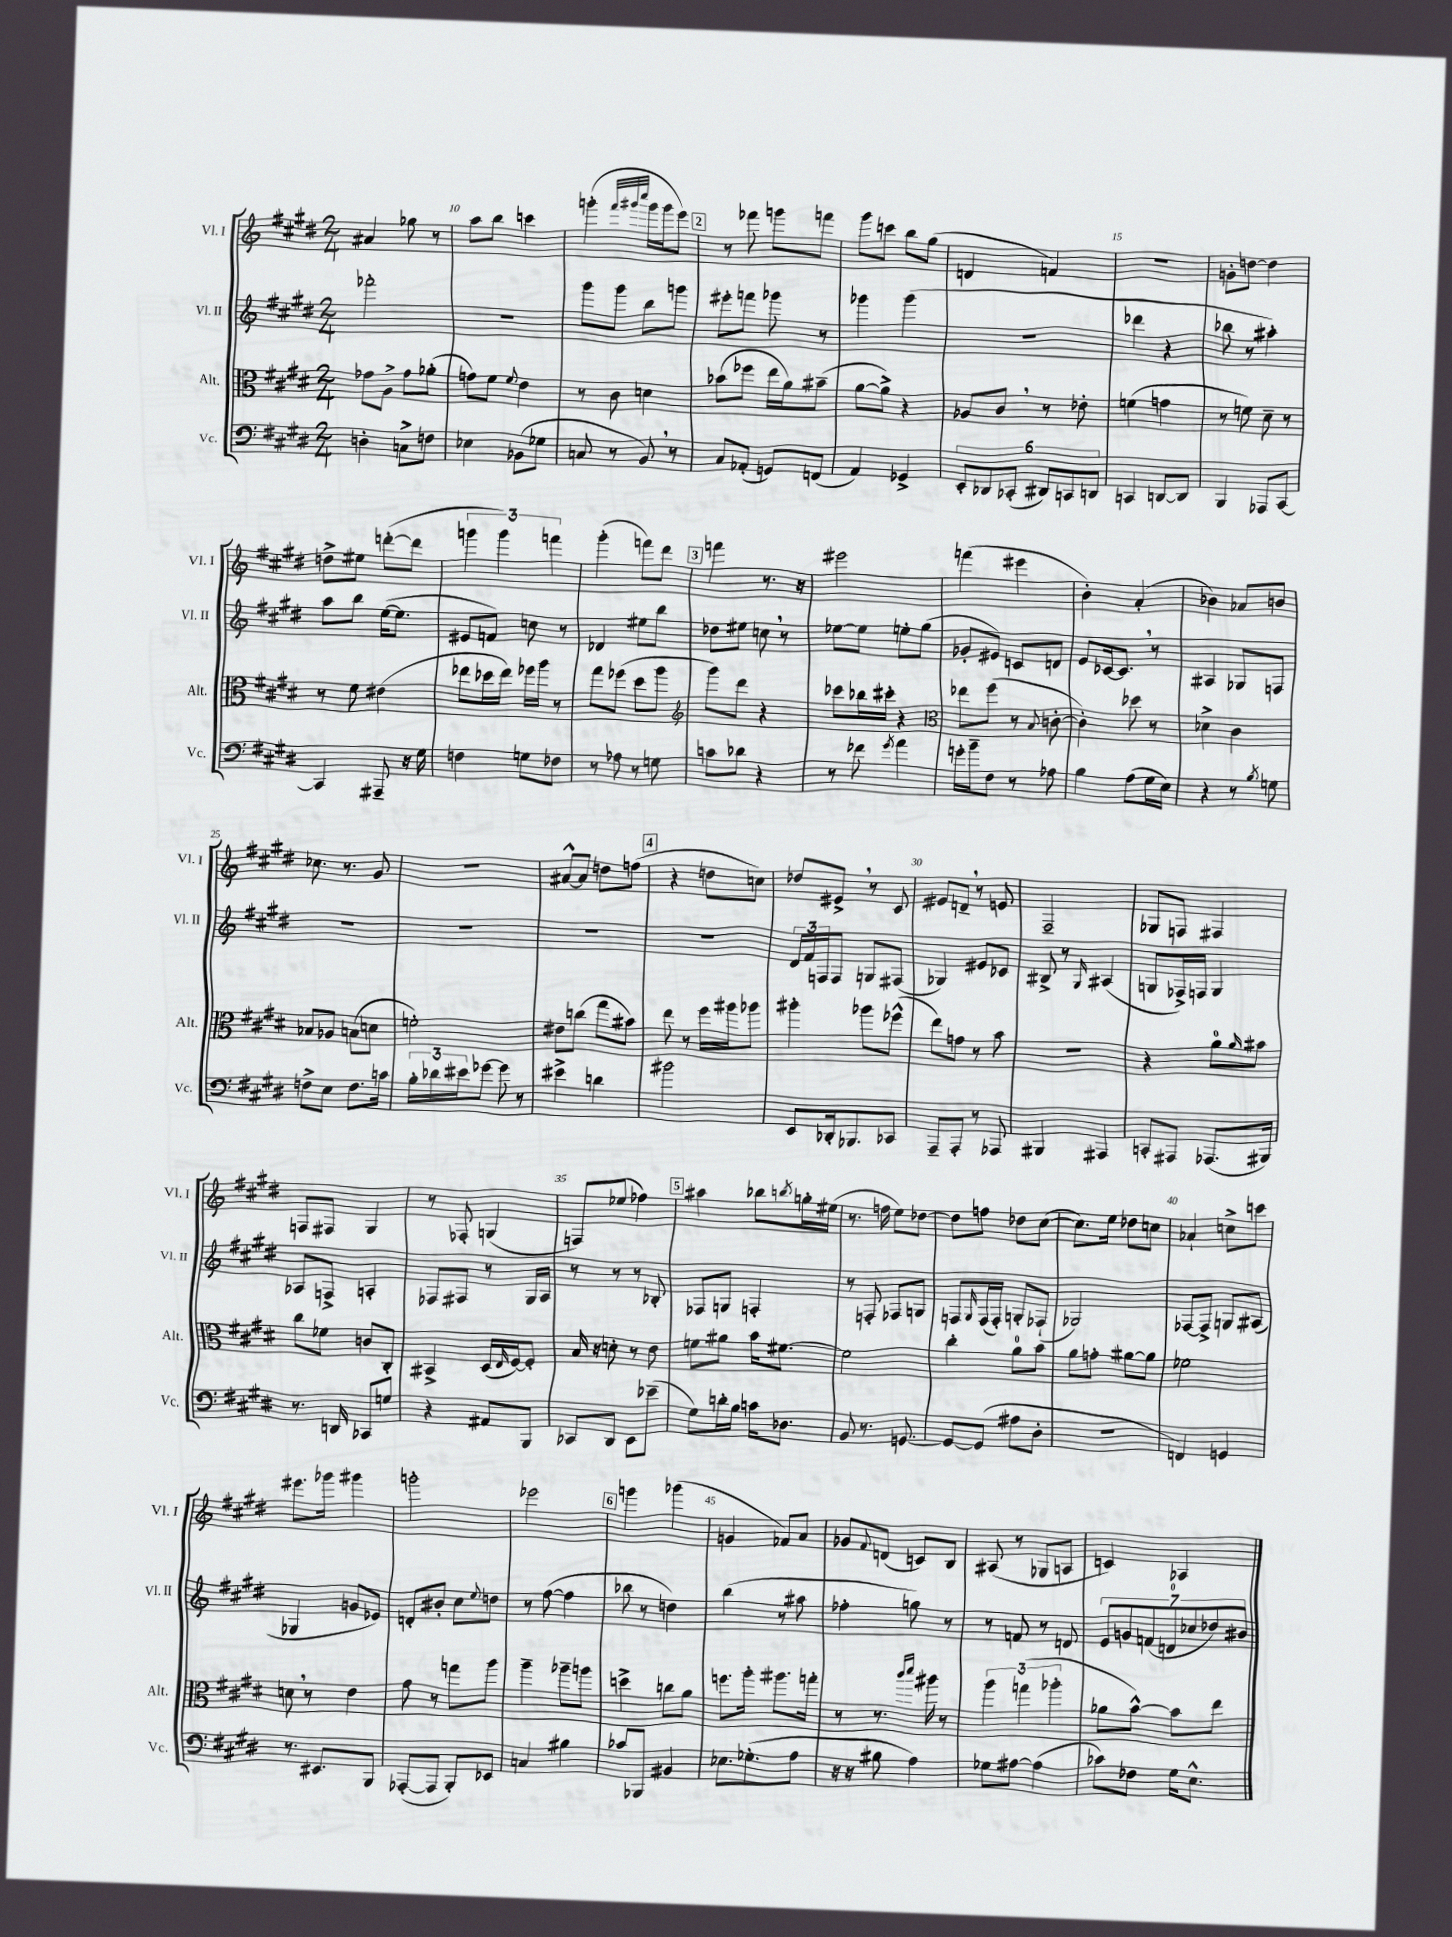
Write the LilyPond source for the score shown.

<<
\new StaffGroup <<
\new Staff = "s0" \with { instrumentName = "Vl. I" shortInstrumentName = "Vl. I" } {
    \clef treble \key e \major \numericTimeSignature \time 2/4
    ais'4 ges''8 r8 |
    a''8 b''8 c'''4 |
    g'''4-.( \grace { fis'''32 gis'''32 cis''''32 } gis'''16 gis'''16 e'''8) |
    \mark \markup { \box "2" } r8 fes'''8 g'''8 f'''8 |
    gis'''8 c'''8 b''8 gis''8( |
    d'4 f'4) |
    R2 |
    g'8-. d''8~ d''4 |
    d''8-> eis''8 d'''8~-.( d'''8 |
    \tuplet 3/2 { g'''4 g'''4) f'''4 } |
    gis'''4-.( f'''8) dis'''8 |
    \mark \markup { \box "3" } f'''4 r8. r16 |
    eis'''2 |
    f'''4( eis'''4 |
    b'4-.) a'4-.( |
    bes'4) aes'8 b'8 |
    ces''8. r8. gis'8 |
    R2 |
    ais'8~-^ ais'8 d''8 f''8( |
    \mark \markup { \box "4" } r4 d''8 c''8) |
    des''8 eis'8-> \breathe r8 cis'8 |
    eis'8 d'8-- \breathe r8 e'8 |
    fis2-- |
    ges8 f8 fis4 |
    f8 fis8 gis4 |
    r8 fes8-. g4( |
    f8) ees''8( fes''4) |
    \mark \markup { \box "5" } ais''4 bes''8 \acciaccatura { b''8 } g''16-. eis''16( |
    r8. f''16 e''8) des''8~ |
    des''8 f''8 des''8 cis''8~( |
    cis''8.) e''16 des''8 c''8 |
    aes'4-! c''8-> c'''8 |
    eis'''8. ges'''16 gis'''4 |
    g'''2-. |
    ees'''2 |
    \mark \markup { \box "6" } g'''4 ges'''4( |
    g'4 fes'8) a'8 |
    ges'8 \appoggiatura { fis'8 } d'8( c'8) b8 |
    ais8( r8 ges8 a8 |
    c'4) aes4 \bar "|." |
}
\new Staff = "s1" \with { instrumentName = "Vl. II" shortInstrumentName = "Vl. II" } {
    \clef treble \key e \major \numericTimeSignature \time 2/4
    fes'''2-. |
    R2 |
    gis'''8 gis'''8 b''8 g'''8 |
    \mark \markup { \box "2" } eis'''8-. f'''8 ges'''8 r8 |
    ges'''4 ges'''4( |
    r2 |
    des'''4 r4 |
    bes''8 r8 ais''4-.) |
    a''8 b''8 e''16~( e''8. |
    eis'8 f'8) c''8 r8 |
    des'4 eis''8 b''8 |
    \mark \markup { \box "3" } des''8 eis''8 c''8 \breathe r8 |
    ees''8~ ees''8 e''8-. gis''8( |
    ges'8-. eis'8) c'8 d'8 |
    e'8 ces'16~ ces'8. \breathe r8 |
    ais4 ges8 f8 |
    R2 |
    R2 |
    R2 |
    \mark \markup { \box "4" } R2 |
    \tuplet 3/2 { dis'16 fis'16 f16 } f8 g8 fis8( |
    ges4) eis'8 ces'8 |
    bis8-> r8 \grace { gis16 } ais4( |
    g8 fes16->) f16 g4 |
    aes8 f8-> a4-. |
    fes8 fis8 r8 gis16 a16 |
    r8 r8 r8 bes8-. |
    \mark \markup { \box "5" } fes8 g8 f4-. |
    r8 f8-. fes8 g8 |
    f8 \grace { gis16 } f16( f16-.) g8-. fes8-!( |
    ges2) |
    fes8~ fes8-> g8 ais8( |
    ges4 g'8 ees'8) |
    d'8-. bis'8-. cis''8 \appoggiatura { e''8 } d''8 |
    r8 fis''8~( fis''4 |
    \mark \markup { \box "6" } bes''8 r8 d''4) |
    b''4( r8 ais''8 |
    fes''4-. g''8) r8 |
    r8 f'8 r8 d'8 |
    \tuplet 7/4 { e'8 g'8 f'8( d'8-0 ces''8 des''8) bis'8 } \bar "|." |
}
\new Staff = "s2" \with { instrumentName = "Alt." shortInstrumentName = "Alt." } {
    \clef alto \key e \major \numericTimeSignature \time 2/4
    ges'8 a8-> ges'8 aes'8-.( |
    g'8) fis'8 \appoggiatura { fis'8 } e'4 |
    r8 cis'8 d'4 |
    \mark \markup { \box "2" } bes'8( fes''8 e''16 a'16) bis'8--( |
    a'8~ a'8->) r4 |
    aes8 cis'8 \breathe r8 ees'8-. |
    f'4( g'4 |
    r8 f'8) dis'8-- r8 |
    r8 fis'8 eis'4( |
    ees''8 des''16 ees''16) fes''16 a''16 r8 |
    gis''8 fes''8( dis''8 a''8 |
    \mark \markup { \box "3" } \clef treble gis'''8) dis'''8 r4 |
    ces'''8 bes''16 cis'''16-. r4 |
    \clef alto ees''8 fis''8( r8 \appoggiatura { b8 } c'8~-. |
    c'4-.) des''8 r8 |
    des'4-> cis'4 |
    bes8 aes8 b8( d'8 |
    f'2-.) |
    eis'8 c''8( gis''8 bis'8) |
    \mark \markup { \box "4" } e''8 r8 fis''16 ais''16 aes''8 |
    ais''4-. aes''8 fes''8-^( |
    e''8) g'8 r8 b'8 |
    R2 |
    r4 a'8-0 \grace { a'16 } bis'8 |
    cis''8 fes'8 c'8 cis8-. |
    bis,4-> dis16( \grace { e16 } fis16~) fis8-. |
    b16 r16 d'8-. r8 e'8 |
    \mark \markup { \box "5" } f'8 ais'8 b'16 fis'8.~ |
    fis'2 |
    cis''4-. a'8-0 b'8 |
    a'8 g'8-. ais'8~ ais'8 |
    fes'2 |
    d'8 \breathe r8 e'4 |
    gis'8 r8 g''8 a''8 |
    a''4-- aes''8-- a''8 |
    \mark \markup { \box "6" } d''4-> c''8 a'8 |
    f''8. a''16-. ais''8. g''16-. |
    r8 r8. \grace { cis'''16 dis'''16 } ais''16 r8 |
    \tuplet 3/2 { a''4 g''4( aes''4-. } |
    aes'8 b'8~-^) b'8 e''8 \bar "|." |
}
\new Staff = "s3" \with { instrumentName = "Vc." shortInstrumentName = "Vc." } {
    \clef bass \key e \major \numericTimeSignature \time 2/4
    d4-. c8-> f8 |
    ees4 bes,8( ges8 |
    c8 r8 b,8) \breathe r8 |
    \mark \markup { \box "2" } cis8 aes,8-.( g,8) f,8( |
    a,4) ges,4-> |
    \tuplet 6/4 { e,8-. des,8 ces,8-.( dis,8) c,8 d,8 } |
    c,4 d,8~ d,8 |
    b,,4 aes,,8 cis,8~ |
    cis,4 ais,,8-- r16 gis16 |
    f4 g8 fes8 |
    r8 aes8 r8 g8 |
    \mark \markup { \box "3" } c'8 des'8 r4 |
    r8 fes'8 \acciaccatura { gis'8 } a'4 |
    g'16-. b'16-- fis8 r8 aes8 |
    b4 a8( gis16 e16) |
    r4 r8 \acciaccatura { b8 } g8 |
    f8-> e8 f8. c'16 |
    \tuplet 3/2 { b16-. des'16 eis'16 } ges'8~ ges'8 r8 |
    eis'4-> d'4 |
    \mark \markup { \box "4" } bis'2 |
    e,8 des,16-. bes,,8. ces,8 |
    a,,8-- a,,8-. r8 aes,,8 |
    bis,,4 ais,,4 |
    c,8-. ais,,8 aes,,8.( bis,,16) |
    r8. d,16 ces,8 g8 |
    r4 ais,8 b,,8 |
    ces,8 dis,8 e,8 ees'8--( |
    \mark \markup { \box "5" } gis8) d'16-. b16 c'16 des8. |
    b,8 r8. g,8.~ |
    g,8~ g,8( ais8 dis8-. |
    r2 |
    f,4) g,4 |
    r8. eis,8. b,,8 |
    aes,,8~-.( aes,,8 b,,8-.) ees,8 |
    c4 bis4 |
    \mark \markup { \box "6" } ces'8 bes,,8 bis,4 |
    ees8. ges8.-.( a8 |
    r16 r16 bis8 a4) |
    ges8 ais8~ ais4( |
    ces'8) fes8 gis16 e8.-^ \bar "|." |
}
>>
>>
\layout { \context { \Score currentBarNumber = #9 \override BarNumber.break-visibility = ##(#f #t #t) barNumberVisibility = #(every-nth-bar-number-visible 5) } }
